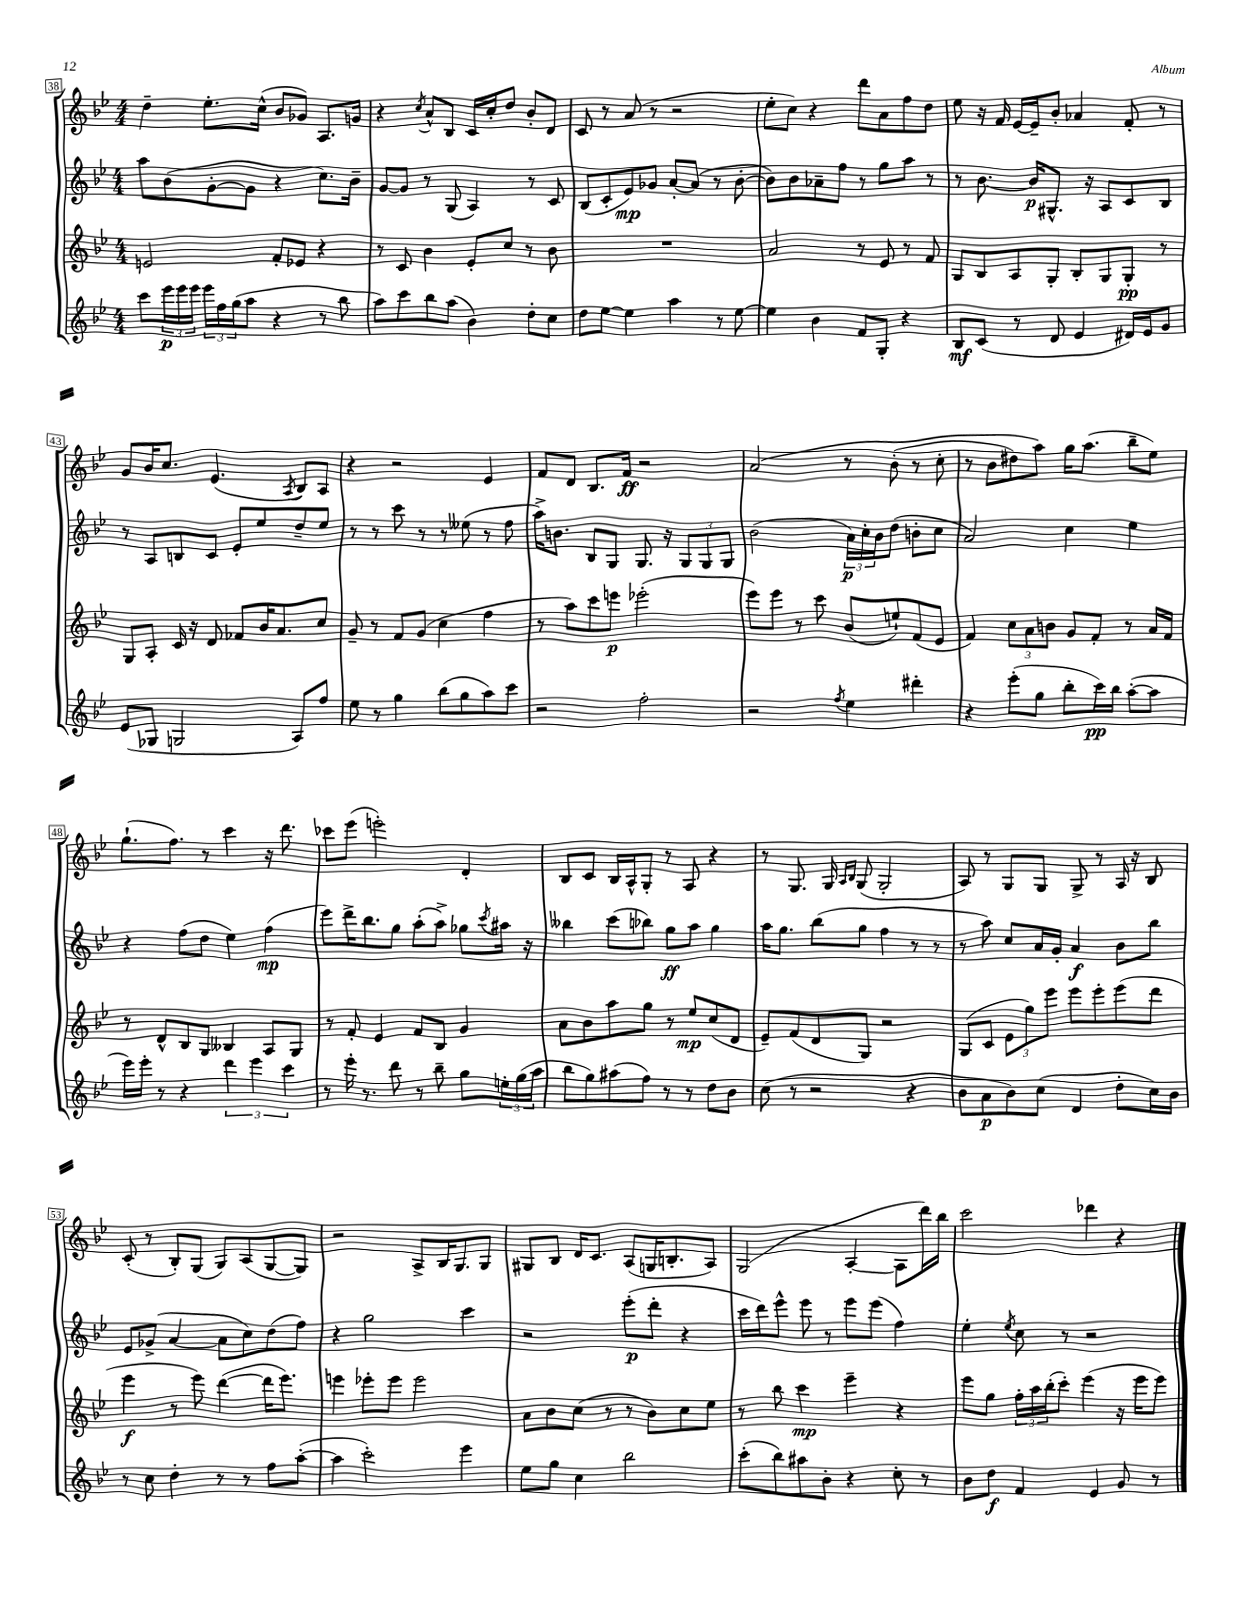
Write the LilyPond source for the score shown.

<<
\new StaffGroup <<
\new Staff = "s0" {
    \clef treble \key bes \major \numericTimeSignature \time 4/4
    d''4-- ees''8.-. c''16-^( bes'8 ges'8) a8. g'16 |
    r4 \acciaccatura { c''8 } a'8-^ bes8 c'16 c''16-. d''8 bes'8-. d'8 |
    c'8 r8 a'8( r8 r2 |
    ees''8-. c''8) r4 d'''8 a'8 f''8 d''8 |
    ees''8 r16 f'16 ees'16~ ees'16-- bes'8-. aes'4 f'8-. r8 |
    g'8 bes'16 c''8. ees'4.( \acciaccatura { a8 } bes8) a8 |
    r4 r2 ees'4 |
    f'8 d'8 bes8. f'16\ff r2 |
    a'2\( r8 bes'8-.( r8 c''8-. |
    r8 bes'8 dis''8) a''8\) g''16 a''8.( bes''8-- ees''8) |
    g''8.-!( f''8.) r8 c'''4 r16 d'''8. |
    ces'''8 ees'''8( e'''2-.) d'4-. |
    bes8 c'8 bes16 a16-^ g8-. r8 a8 r4 |
    r8 g8. g16 \grace { a16 bes16 } g8( g2-. |
    a8) r8 g8 g8 g8-> r8 a16 r16 bes8 |
    c'8-.( r8 bes8-.) g8( g8) a8( g8~ g8) |
    r2 a8-> bes16 g8. g8 |
    gis8 bes8 d'16 c'8. a8( g16 b8.-. a8) |
    g2( a4~-. a8 d'''16) bes''16 |
    c'''2 des'''4 r4 \bar "|." |
}
\new Staff = "s1" {
    \clef treble \key bes \major \numericTimeSignature \time 4/4
    a''8 bes'8( g'8~-. g'8 r4 c''8.) bes'16-- |
    g'8~ g'8 r8 g8( a4) r8 c'8 |
    bes8( c'8-. ees'8\mp) ges'8 a'8~-. a'8( r8 bes'8~-. |
    bes'8) bes'8 aes'8-- f''8 r8 g''8 a''8 r8 |
    r8 bes'8.~ bes'16\p gis8.-^ r16 a8 c'8 bes8 |
    r8 a8 b8 c'8 ees'8-. ees''8 d''8-- ees''8 |
    r8 r8 c'''8 r8 r8 eeses''8( r8 f''8 |
    a''16->) b'8. bes8 g8 g8. r16 \tuplet 3/2 { g8 g8 g8 } |
    bes'2( \tuplet 3/2 { a'16\p) c''16-. bes'16 } d''8( b'8-. c''8 |
    a'2) c''4 ees''4 |
    r4 f''8( d''8 ees''4) f''4\mp( |
    ees'''8) d'''16-> bes''8. g''8 a''8-.( a''8->) ges''8 \acciaccatura { c'''8 } ais''16 r16 |
    beses''4 c'''8( bes''8) g''8\ff a''8 g''4 |
    a''16 g''8. bes''8( g''8 f''4 r8 r8 |
    r8 a''8) c''8 a'16 g'16-. a'4\f bes'8 bes''8 |
    ees'8 ges'8->( a'4~ a'8 c''8) d''8( f''8) |
    r4 g''2 c'''4 |
    r2 ees'''8-.\p( d'''8-. r4 |
    c'''16 d'''16) ees'''8-^ ees'''8 r8 ees'''8 ees'''8( f''4) |
    ees''4-. \acciaccatura { ees''8 } c''8 r8 r2 \bar "|." |
}
\new Staff = "s2" {
    \clef treble \key bes \major \numericTimeSignature \time 4/4
    e'2 f'8-. ees'8 r4 |
    r8 c'8 bes'4 ees'8-. c''8 r8 bes'8 |
    R1 |
    a'2 r8 ees'8 r8 f'8 |
    g8 bes8 a8 g8-. bes8-. g8 g8-.\pp r8 |
    g8 a8-. c'16 r16 d'8 fes'8 bes'16 a'8. c''8 |
    g'8-- r8 f'8 g'8( c''4 f''4 |
    r8 a''8) c'''8 e'''8\p ees'''2-.( |
    ees'''8) ees'''8 r8 c'''8 bes'8( e''8-!) f'8( ees'8 |
    f'4) \tuplet 3/2 { c''8 a'8 b'8 } g'8 f'8-. r8 a'16 f'16 |
    r8 d'8-^ bes8 g8 beses4 a8 g8 |
    r8 f'8-. ees'4 f'8 bes8 g'4 |
    a'8 bes'8 a''8 g''8 r8 ees''8\mp c''8( d'8 |
    ees'8--) f'8( d'8 g8) r2 |
    g8( c'8 \tuplet 3/2 { ees'8 g''8) ees'''8 } ees'''8 ees'''8-. ees'''8( d'''8 |
    ees'''4\f r8 ees'''8) d'''4~( d'''16 ees'''8.) |
    e'''4 ees'''8-. ees'''8 ees'''2 |
    a'8 bes'8 c''8( r8 r8 bes'8) c''8 ees''8 |
    r8 bes''8 c'''4\mp ees'''4-- r4 |
    ees'''8 g''8 \tuplet 3/2 { f''16-. a''16 bes''16-.( } c'''8-.) ees'''4( r16 ees'''16 ees'''8) \bar "|." |
}
\new Staff = "s3" {
    \clef treble \key bes \major \numericTimeSignature \time 4/4
    c'''8 \tuplet 3/2 { ees'''16\p ees'''16 ees'''16 } \tuplet 3/2 { ees'''16 f''16 g''16( } a''8 r4 r8 bes''8 |
    a''8) c'''8 bes''8 a''8( bes'4) d''8-. c''8 |
    d''8 ees''8~ ees''4 a''4 r8 ees''8~ |
    ees''4 bes'4 f'8 g8-. r4 |
    bes8\mf c'8( r8 d'8 ees'4 dis'16) ees'16 g'8 |
    ees'8( ges8 g2 a8) f''8 |
    ees''8 r8 g''4 bes''8( g''8 a''8) c'''8 |
    r2 f''2-. |
    r2 \acciaccatura { f''8 } ees''4 dis'''4-. |
    r4 ees'''8-.( g''8 bes''8-. c'''16\pp) bes''16 a''8~-.( a''8 |
    ees'''16) ees'''16-. r8 r4 \tuplet 3/2 { d'''4 ees'''4 c'''4 } |
    r8 ees'''16-. r8. d'''8 r8 bes''8-- g''8 \tuplet 3/2 { e''16-. g''16( a''16 } |
    bes''8 g''8) ais''8( f''8) r8 r8 d''8 bes'8 |
    c''8( r8 r2 r4 |
    bes'8 a'8\p bes'8) c''8( d'4 d''8-. c''16) bes'16 |
    r8 c''8 d''4-. r8 r8 f''8 a''8~-.( |
    a''4 c'''2-.) ees'''4 |
    ees''8 g''8 c''4 bes''2 |
    c'''8-.( bes''8) ais''8 bes'8-. r4 c''8-. r8 |
    bes'8 d''8\f f'4 ees'4 g'8 r8 \bar "|." |
}
>>
>>
\layout { \context { \Score currentBarNumber = #38 \override BarNumber.stencil = #(make-stencil-boxer 0.1 0.3 ly:text-interface::print) } }
